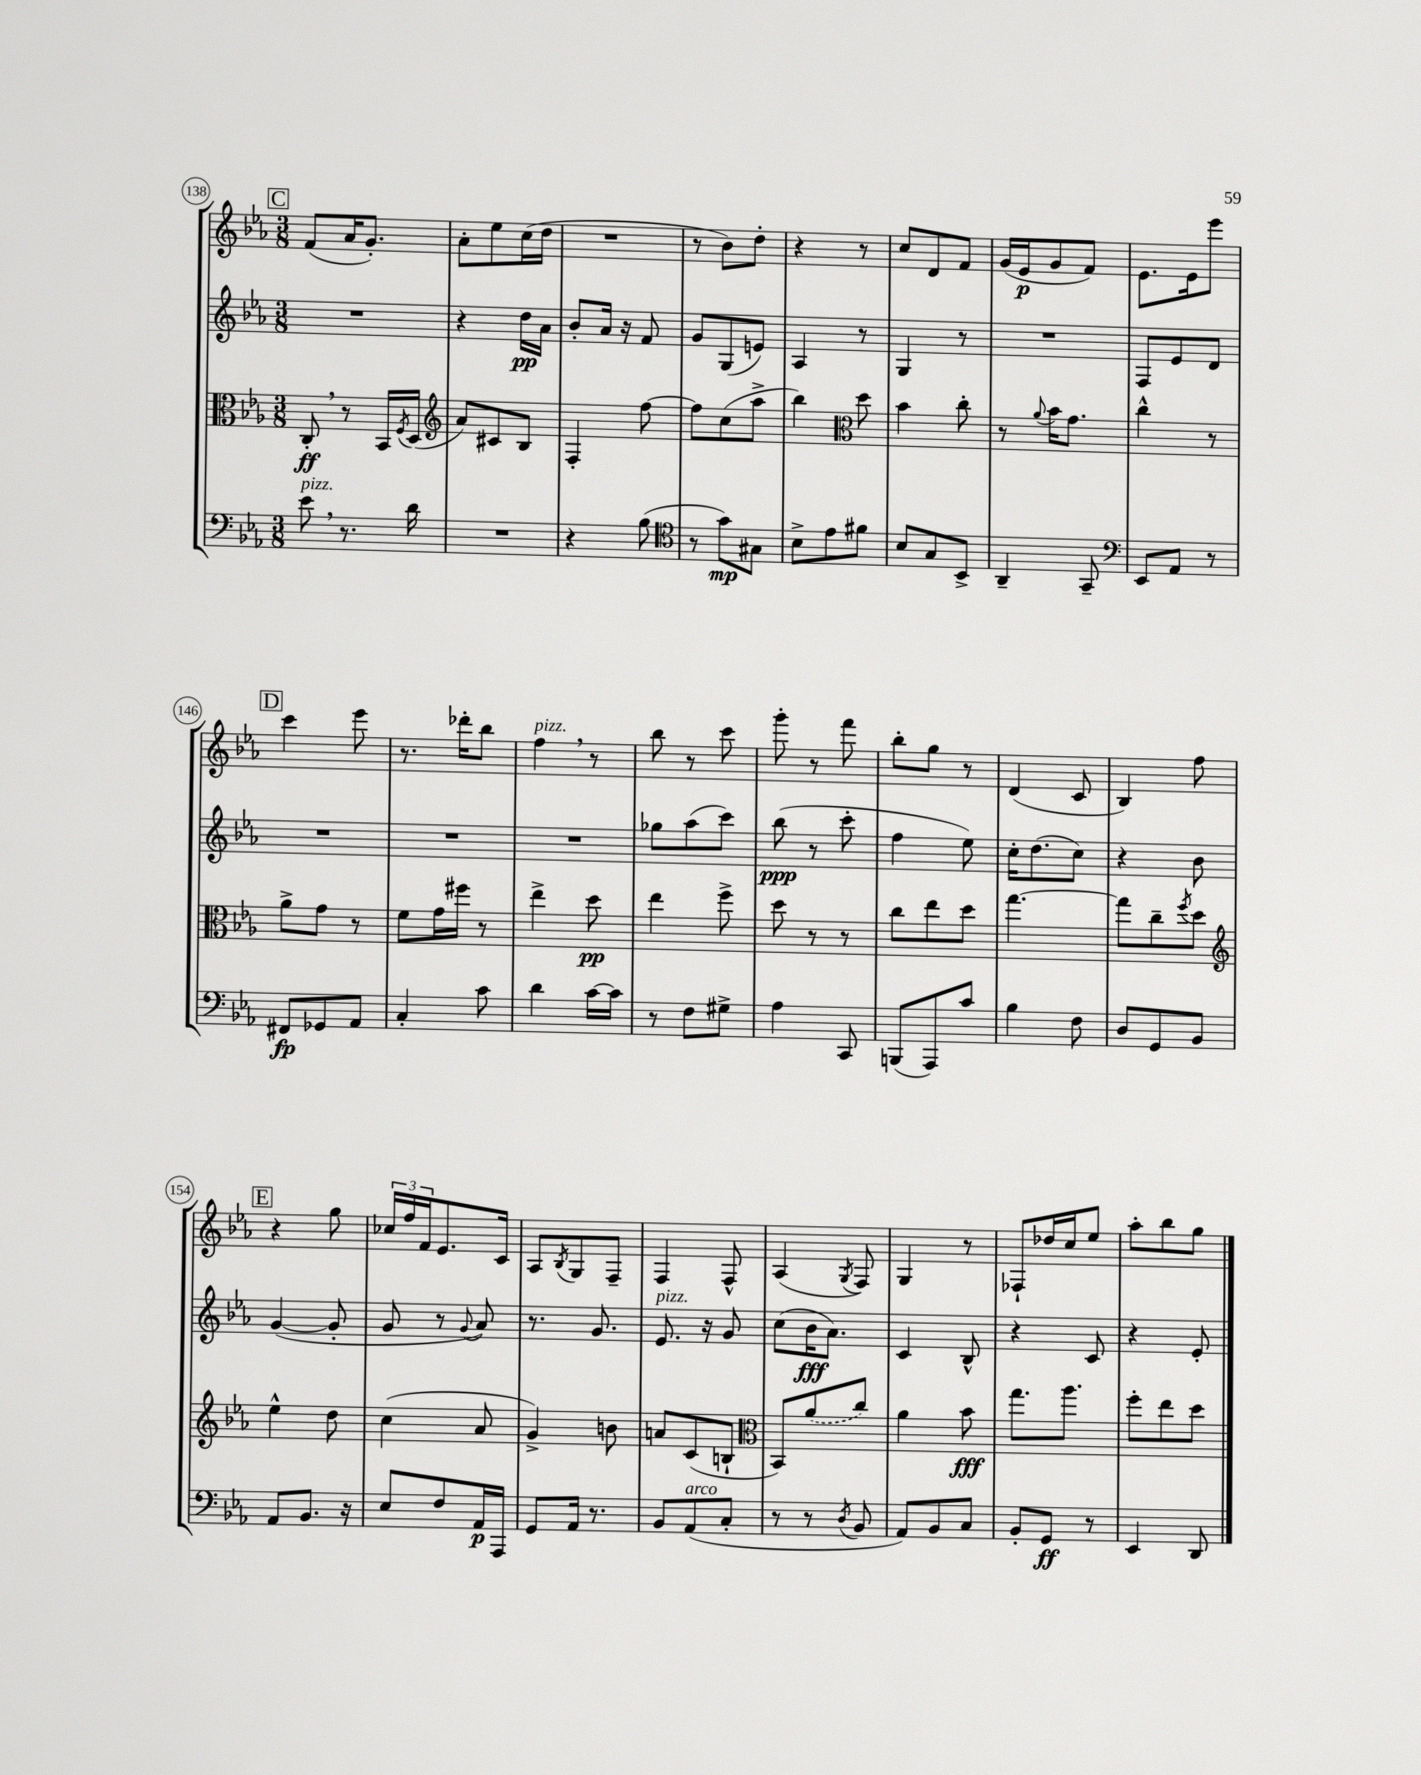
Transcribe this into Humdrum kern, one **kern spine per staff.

**kern	**kern	**kern	**kern
*staff4	*staff3	*staff2	*staff1
*clefF4	*clefC3	*clefG2	*clefG2
*k[b-e-a-]	*k[b-e-a-]	*k[b-e-a-]	*k[b-e-a-]
*M3/8	*M3/8	*M3/8	*M3/8
8e-\	8C'/	4.r	(8f/L
8.r	8r	.	16a-/K
.	.	.	8.g'/J)
.	16BB-/LL	.	.
.	8qF/	.	.
16d\	(16D/JJ	.	.
=	=	=	=
*	*clefG2	*	*
4.r	8a-/L)	4r	8a-'\L
.	8c#/	.	8ee-\
.	8B-/J	16dd\LL	(16cc\L
.	.	16a-\JJ	16dd\JJ
=	=	=	=
4r	4F'/	8b-'/L	4.r
.	.	16a-/Jk	.
.	.	16r	.
(8B-\	[8ff\	8f/	.
=	=	=	=
*clefC4	*	*	*
8r	8ff\]L	8g/L	8r
8g\L)	(8cc\	(8G/	8b-\L)
8G#\J	8aa-^\J	8e/J)	8dd'\J
=	=	=	=
8B-^\L	4bb-\)	4A-/	4r
8e-\	.	.	.
*	*clefC3	*	*
8f#\J	8dd\	8r	8r
=	=	=	=
8B-/L	4b-\	4G/	8cc/L
8G/	.	.	8d/
8BB-^/J	8cc'\	8r	8f/J
=	=	=	=
4AA-~/	8r	4.r	(16g/LL
.	.	.	16e-/J
.	8qqa-/	.	.
.	16b-\LK	.	8g/
.	8.g\J	.	.
8GG~/	.	.	8f/J)
=	=	=	=
*clefF4	*	*	*
8EE-/L	4cc^^\	8F/L	8.e-\L
8AA-/J	.	8e-/	.
.	.	.	16e-\k
8r	8r	8d/J	8eee-\J
=	=	=	=
8FF#/L	8a-^\L	4.r	4ccc\
8GG-/	8g\J	.	.
8AA-/J	8r	.	8eee-\
=	=	=	=
4C'/	8f\L	4.r	8.r
.	16g\L	.	.
.	16ff#\JJ	.	16ddd-'\LK
8c\	8r	.	8bb-\J
=	=	=	=
4d\	4ee-^\	4.r	4ff\
[16c\LL	8dd\	.	8r
16c\]JJ	.	.	.
=	=	=	=
8r	4ee-\	8gg-\L	8bb-\
8F\L	.	(8aa-\	8r
8G#^\J	8ff^\	8ccc\J)	8ccc\
=	=	=	=
4A-\	8dd\	(8bb-\	8ggg'\
.	8r	8r	8r
8CC/	8r	8ccc'\	8fff\
=	=	=	=
(8BBB/L	8cc\L	4ff\	8bb-'\L
8AAA-/)	8ee-\	.	8gg\J
8c/J	8dd\J	8ee-\)	8r
=	=	=	=
4B-\	[4.gg\	16cc'\LK	(4d/
.	.	(8.dd\	.
8F\	.	8cc\J)	8c/
=	=	=	=
8D/L	8gg\]L	4r	4B-/)
8GG/	8cc~\	.	.
.	8qff/	.	.
8BB-/J	8dd\J	8b-\	8ff\
=	=	=	=
*	*clefG2	*	*
8AA-/L	4ee-^^\	([4g/	4r
8.BB-/J	.	.	.
.	8dd\	8g'/]	8gg\
16r	.	.	.
=	=	=	=
8E-/L	(4cc\	8g/	24cc-/LL
.	.	.	24ff/
.	.	.	24f/J
8F/	.	8r	8.e-/
.	.	8qqg/	.
16AA-/L	8a-/	8a-/)	.
16AAA-/JJ	.	.	16c/Jk
=	=	=	=
8GG/L	4g^/)	8.r	8A-/L
.	.	.	8qB-/
16AA-/Jk	.	.	8G/
8.r	.	8.g/	.
.	8b\	.	8F~/J
=	=	=	=
8BB-/L	8a/L	8.e-/	4F/
(8AA-/	(8c/	.	.
.	.	16r	.
8C'/J	8B`/J	8g/	8F^^/
=	=	=	=
*	*clefC3	*	*
8r	8BB-/L)	(8cc\L	(4A-/
8r	(8a-/	16b-\K	.
.	.	8.a-\J)	.
8qD/	.	.	8qG/
8BB-/	8cc/J)	.	8F/)
=	=	=	=
8AA-/L)	4a-\	4c/	4G/
8BB-/	.	.	.
8C/J	8b-\	8B-^^/	8r
=	=	=	=
8BB-'/L	8.gg\L	4r	8F-`/L
8GG/J	.	.	16dd-/L
.	8.aa-\J	.	16cc/J
8r	.	8c/	8ee-/J
=	=	=	=
4EE-/	8ff'\L	4r	8aa-'\L
.	8ee-\	.	8bb-\
8DD/	8dd\J	8e-'/	8gg\J
==	==	==	==
*-	*-	*-	*-
